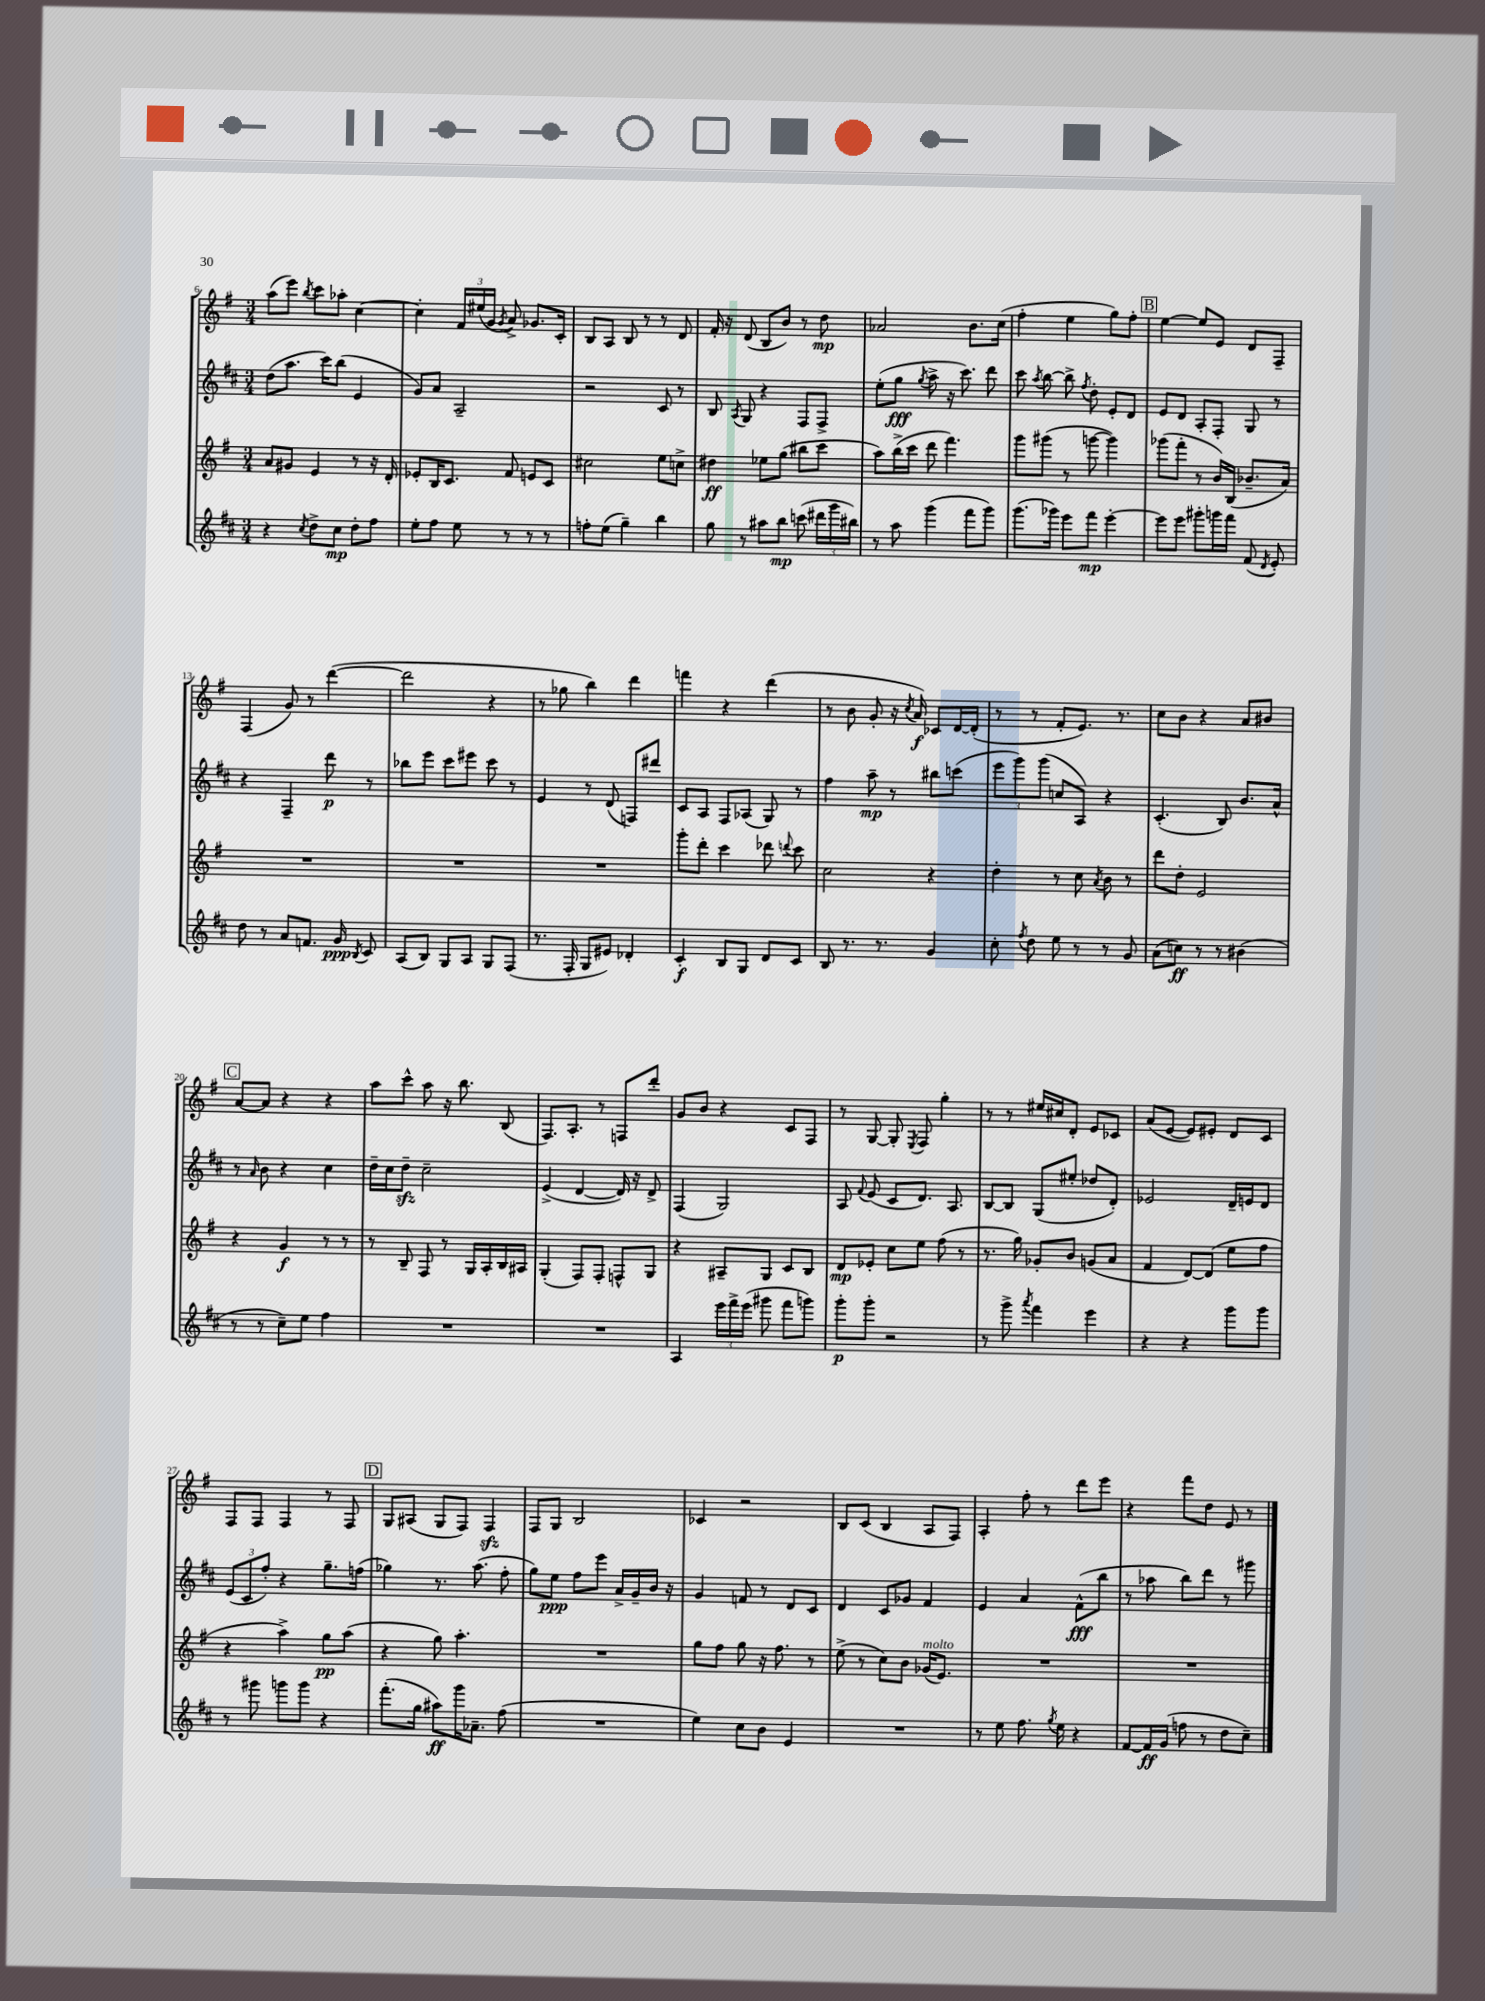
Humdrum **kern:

**kern	**kern	**kern	**kern
*staff4	*staff3	*staff2	*staff1
*clefG2	*clefG2	*clefG2	*clefG2
*k[f#c#]	*k[f#]	*k[f#c#]	*k[f#]
*M3/4	*M3/4	*M3/4	*M3/4
4r	8a/L	(8dd\L	(8aa\L
.	8g#/J	8.aa\J	8eee\J)
8qcc#/	.	.	8qbb/
8dd^\L	4e/	.	8ccc\L
.	.	16ccc#\LK)	.
8cc#\J	.	(8bb\J	8aa-'\J
8dd'\L	8r	4e/	[4cc\
8ff#\J	16r	.	.
.	16d'/	.	.
=	=	=	=
8ee'\L	8e-'/L	8g/L)	4cc'\]
8ff#\J	16B/K	8a/J	.
.	8.c/J	.	.
8ee\	.	2A~/	24f#/LL
.	.	.	(24ee#/
.	.	.	24g/JJ
.	.	.	8qg/
8r	8f#/	.	8a^/)
8r	8e/L	.	8.g-/L
8r	8c/J	.	.
.	.	.	16c'/Jk
=	=	=	=
8ff'\L	2cc#\	2r	8B/L
(8ee\J	.	.	8A/J
4gg~\)	.	.	8B/
.	.	.	8r
4bb\	8ee\L	8c#/	8r
.	8cc^\J	8r	8d/
=	=	=	=
8gg\	4dd#\	8B/	16f#'/
.	.	.	16r
.	.	8qA/	.
8r	.	8G/	(8d/
8aa#\L	8ee-\L	4r	8B/L
8bb\J	(8gg\J	.	8b/J)
(8ccc\	8bb#\L	8F#/L	8r
24ddd#\LL	8ccc\J	8F#^/J	8dd\
24ggg\	.	.	.
24bb#\JJ)	.	.	.
=	=	=	=
8r	8aa\L)	(8ee'\L	2a-/
8aa\	(16bb^\L	8gg\J	.
.	16ccc\JJ	.	.
.	.	8qgg/	.
(4ggg\	8ddd\	8aa^\	.
.	4.fff#\)	16r	.
.	.	8.ccc#\)	.
8fff#\L	.	.	8.b\L
8ggg\J)	.	8ddd\	.
.	.	.	(16cc\Jk
=	=	=	=
(8.ggg\L	8ggg\L	8ccc#\	4ff#'\
.	.	8qaa/	.
.	(8ggg#\J	[8bb\	.
16ggg-\Jk)	.	.	.
8eee\L	8r	8bb^\]	4ee\
.	.	8qff#/	.
8fff#\J	[8ggg\	8dd'\	.
[4eee'\	4ggg\])	8e'/L	8gg\L)
.	.	8d/J	8ff#'\J
=	=	=	=
8eee\]L	(8ggg-\L	8e/L	[4ee\
8eee\J	8fff#'\J	8d/J	.
8ggg#'\L	8r	8A'/L	8ee/]L
16ggg\L	16b/LL)	8F#'/J	8e/J
16fff#\JJ	(16B/JJ	.	.
(8f#/	8.b-~/L	8G/	8d/L
8qd/	.	.	.
8e'/)	.	8r	8F#~/J
.	16a/Jk)	.	.
=	=	=	=
8dd\	2.r	4r	(4F#/
8r	.	.	.
8a/L	.	4F#~/	8g/)
8.f/J	.	.	8r
.	.	8ddd\	([4ddd\
16g/	.	.	.
8qB/	.	.	.
8c#/	.	8r	.
=	=	=	=
(8A/L	2.r	8bb-\L	2ddd\]
8B/J)	.	8eee\J	.
8G/L	.	8ccc#\L	.
8A/J	.	8eee#\J	.
8G/L	.	8ccc#\	4r
(8F#/J	.	8r	.
=	=	=	=
8.r	2.r	4e/	8r
.	.	.	8gg-\
16F#'/	.	.	.
8G/L	.	8r	4bb\)
8e#/J)	.	(8d/	.
4d-'/	.	8F/L)	4ddd\
.	.	8ddd#/J	.
=	=	=	=
4c#'/	8ggg'\L	8c#/L	4fff\
.	8ddd'\J	8A/J	.
8B/L	4ccc\	8F#/L	4r
8G/J	.	(8A-/J	.
8d/L	8ddd-\	8G/)	(4ddd\
.	8qqddd/	.	.
8c#/J	8ccc\	8r	.
=	=	=	=
8B/	2cc\	4ff#\	8r
8.r	.	.	8b\
.	.	8aa~\	8g'/
8.r	.	.	.
.	.	8r	16r
.	.	.	8qcc/
.	.	.	16a/)
4g/	4r	8bb#\L	8c-/L
.	.	(8ccc\J	[16d/L
.	.	.	(16d'/]JJ
=	=	=	=
8cc#'\	4dd'\	12eee\L	8r
.	.	12ggg\)	.
8qff#/	.	.	.
8dd\	.	.	8r
.	.	(12ggg\J	.
8ee\	8r	8cc/L	8f#'/L
8r	8cc\	8A/J)	8.e/J)
.	8qa/	.	.
8r	8b\	4r	.
.	.	.	8.r
8g/	8r	.	.
=	=	=	=
(8a\L	8ddd\L	(4.c#'/	8cc\L
8cc\J)	8dd'\J	.	8b\J
8r	2e/	.	4r
8r	.	8B/)	.
(4b#\	.	8.b/L	8a/L
.	.	.	8b#/J
.	.	16a^^/Jk	.
=	=	=	=
8r	4r	8r	[8a/L
.	.	16qqa/	.
8r	.	8b\	8a/]J
8cc#~\L)	4g/	4r	4r
8ee\J	.	.	.
4ff#\	8r	4cc#\	4r
.	8r	.	.
=	=	=	=
2.r	8r	16dd~\LL	8aa\L
.	.	16cc#\J	.
.	8B~/	8dd~\J	8ccc^^\J
.	8F#/	2cc#~\	8aa\
.	8r	.	16r
.	.	.	8.bb\
.	16G/LL	.	.
.	16A'/	.	.
.	16B/	.	(8B/
.	16A#/JJ	.	.
=	=	=	=
2.r	(4G'/	(4e^/	8.F#/L)
.	.	.	8.A'/J
.	8F#/L)	[4d/	.
.	8F#'/J	.	8r
.	8F^^/L	16d/])	8F/L
.	.	16r	.
.	8G/J	8d^/	8ddd'/J
=	=	=	=
4A/	4r	(4F#/	8g/L
.	.	.	8b/J
24eee\LL	8A#~/L	2G/)	4r
24fff#^\	.	.	.
(24eee\JJ	.	.	.
8ggg#\	8G/J	.	.
8fff#\L	8c/L	.	8c/L
8ggg\J)	8B/J	.	8F#/J
=	=	=	=
8ggg'\L	8d/L	8A/	8r
.	.	8qqf#/	.
8ggg'\J	8e-'/J	(8e/	[8G/
2r	8cc\L	8c#/L	8G'/]
.	.	.	8qE/
.	8ee\J	8.d/J)	8F#/
.	(8ff#\	.	4gg'\
.	.	8.A/	.
.	8r	.	.
=	=	=	=
8r	8.r	[8B/L	8r
8ggg^\	.	8B/]J	8r
.	16gg\)	.	.
8qaaa/	.	.	.
4fff#\	8g-'/L	(8G/L	16ee#/LL
.	.	.	16cc#/J
.	8b/J	8ee#'/J	8d'/J
4eee\	(8g/L	8dd-/L	8e/L
.	8a/J	8d'/J)	8c-/J
=	=	=	=
4r	4f#/	2e-/	(8a/L
.	.	.	[8e/J
4r	[8d/L)	.	8e/]L)
.	(8d/]J	.	8e#'/J
8ggg\L	8ee\L	16d~/LL	8d/L
.	.	16e/J	.
8ggg\J	8ff#\J	8d/J	8c/J
=	=	=	=
8r	4r	(12e/L	8F#/L
.	.	12c#/	.
8ggg#\	.	.	8F#/J
.	.	12ff#'/J)	.
8ggg\L	4aa^\)	4r	4F#/
8ggg\J	.	.	.
4r	8gg\L	8.gg~\L	8r
.	(8aa\J	.	8F#/
.	.	(16ff\Jk	.
=	=	=	=
(8.fff#'\L	4r	4gg-\)	8G/L
.	.	.	(8A#/J
16gg\Jk	.	.	.
8aa#\L)	8gg\)	8.r	8G/L
16ggg\K	4.aa'\	.	8F#/J)
8.a-~\J	.	(8.aa\	.
.	.	.	4F#/
(8ff#\	.	8ff#'\	.
=	=	=	=
2.r	2.r	8gg\L)	8F#/L
.	.	8ee\J	8G/J
.	.	8ff#\L	2B/
.	.	8eee\J	.
.	.	16a^/LL	.
.	.	16g~/	.
.	.	16b/JJ	.
.	.	16r	.
=	=	=	=
4ee\)	8gg\L	4g/	4c-/
.	8ff#\J	.	.
8cc#\L	8gg\	8f/	2r
8b\J	16r	8r	.
.	8.ff#\	.	.
4e/	.	8d/L	.
.	8r	8c#/J	.
=	=	=	=
2.r	(8ee^\	4d/	8B/L
.	8r	.	(8c/J
.	8cc\L)	8c#/L	4B/
.	8b\J	8g-/J	.
.	(16g-/LK	4f#/	8A/L
.	8.e/J)	.	.
.	.	.	8F#/J)
=	=	=	=
8r	2.r	4e/	4A'/
8ee\	.	.	.
8.ff#\	.	4a/	8ff#'\
.	.	.	8r
8qgg/	.	.	.
16ee\	.	.	.
4r	.	(8f#^^\L	8ddd\L
.	.	8bb\J	8eee\J
=	=	=	=
[8f#/L	2.r	8r	4r
16f#/]L	.	8aa-\	.
(16g/JJ	.	.	.
8ff\	.	8bb\L)	8fff#\L
8r	.	8ddd\J	8dd\J
8dd\L	.	8r	8e/
8cc#~\J)	.	8ggg#\	8r
==	==	==	==
*-	*-	*-	*-
